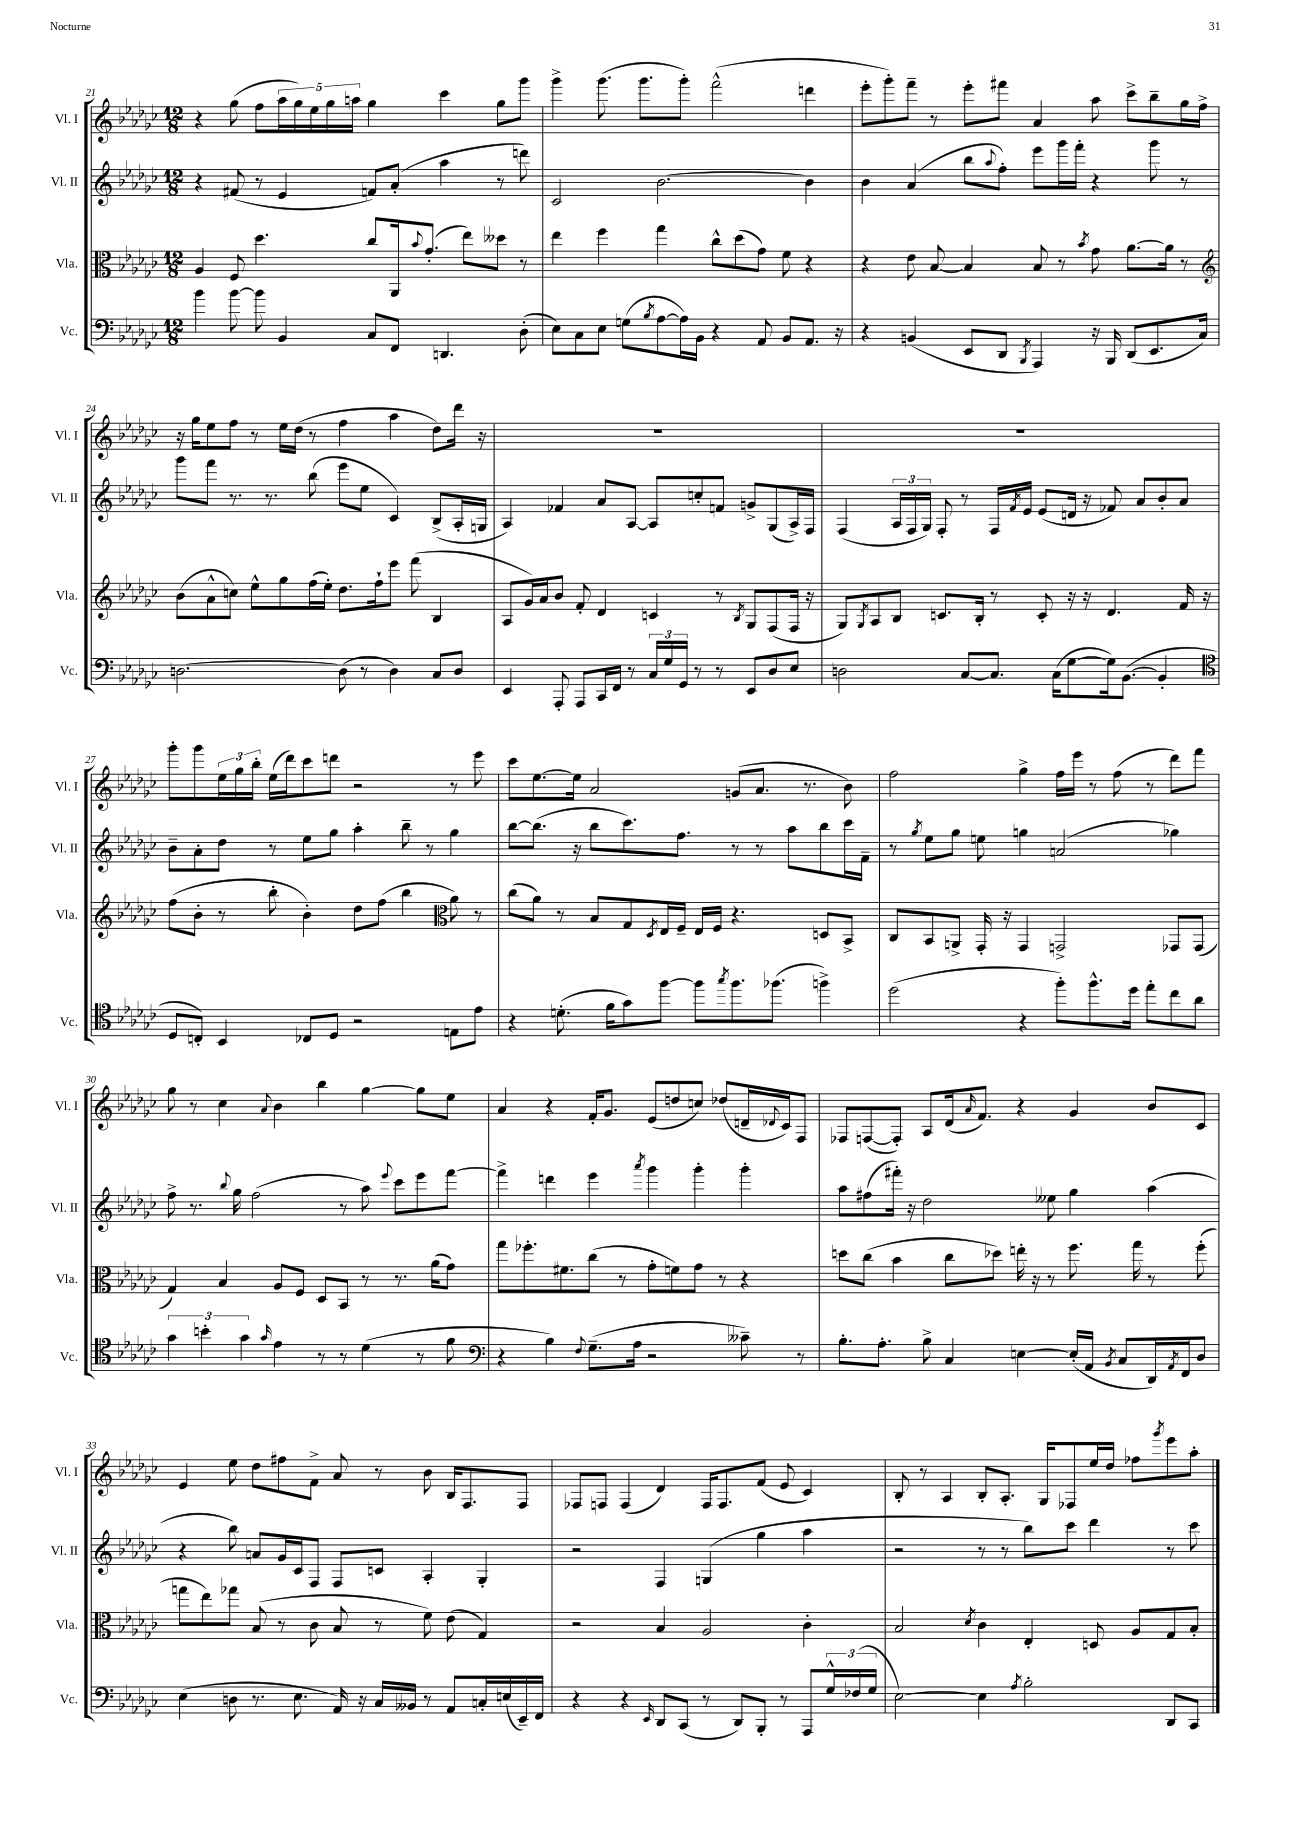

**kern	**kern	**kern	**kern
*staff4	*staff3	*staff2	*staff1
*clefF4	*clefC3	*clefG2	*clefG2
*k[b-e-a-d-g-c-]	*k[b-e-a-d-g-c-]	*k[b-e-a-d-g-c-]	*k[b-e-a-d-g-c-]
*M12/8	*M12/8	*M12/8	*M12/8
4b-	4A-	4r	4r
[8b-	8F	(8f#	(8gg-
8b-]	4.dd-	8r	8ff
4BB-	.	4e-	20aa-
.	.	.	20gg-)
.	.	.	20ee-
.	.	.	20gg-
.	.	.	20aa
8C-	8cc-	8f)	4gg-
8FF	16AA-	(8a-'	.
.	8qqb-	.	.
.	(8.g-'	.	.
4.DD	.	4aa-	4ccc-
.	8ee-)	.	.
.	8dd--	8r	8gg-
(8D-'	8r	8ddd)	8ggg-
=	=	=	=
8E-)	4ee-	2c-	4ggg-^
8C-	.	.	.
8E-	4ff	.	(8.ggg-
(8G	.	.	.
.	.	.	8.ggg-
8qB-	.	.	.
[8A-	4gg-	[2.b-	.
16A-])	.	.	8ggg-')
16BB-	.	.	.
4r	8cc-^^	.	(2fff^^
.	(8dd-	.	.
8AA-	8g-)	.	.
8BB-	8f	.	.
8.AA-	4r	4b-]	4ddd
16r	.	.	.
=	=	=	=
4r	4r	4b-	8eee-'
.	.	.	8ggg-')
(4BB	8e-	(4a-	8fff~
.	[8B-	.	8r
8EE-	4B-]	8bb-	8eee-'
.	.	8qqaa-	.
8DD-	.	8ff')	8fff#
8qBBB-	.	.	.
4AAA-)	8B-	8eee-	4a-
.	8r	16ggg-	.
.	.	16fff'	.
.	8qb-	.	.
16r	8g-	4r	8aa-
16BBB-	.	.	.
(8DD-	[8.a-	.	8ccc-^
8.EE-	.	8ggg-	8bb-~
.	16a-]	.	.
.	8r	8r	16gg-
16C-)	.	.	16ff^
=	=	=	=
*	*clefG2	*	*
[2.D	(8b-	8ggg-	16r
.	.	.	16gg-
.	8a-^^	8fff	8ee-
.	8cc)	8.r	8ff
.	8ee-^^	.	8r
.	.	8.r	.
.	8gg-	.	16ee-
.	.	.	(16dd-
.	(16ff	(8bb-	8r
.	16ee-')	.	.
(8D]	8.dd-	8eee-	4ff
8r	.	8ee-	.
.	16ff`	.	.
4D)	8eee-	4c-)	4aa-
.	(8fff	.	.
8C-	4B-	(8B-^	8dd-)
8D	.	16A-'	16ddd-
.	.	16G	16r
=	=	=	=
4EE-	8A-	4A-)	1.r
.	16g-)	.	.
.	16a-	.	.
8AAA-'	8b-	4f-	.
8AAA-	8f'	.	.
16CC-	4d-	8a-	.
16FF	.	.	.
8r	.	[8A-	.
24C-	4c	8A-]	.
24G-	.	.	.
24GG-	.	.	.
8r	.	8cc'	.
8r	8r	8f	.
.	8qB-	.	.
8EE-	8G-	8g^	.
8D-	(8F	(8G-	.
8E-	16F	16A-^)	.
.	16r	16F	.
=	=	=	=
2D	8G-)	(4F	1.r
.	8qG-	.	.
.	8A-	.	.
.	8B-	24A-	.
.	.	24F	.
.	.	24G-)	.
.	8.c	8F'	.
[8C-	.	8r	.
.	16B-'	.	.
8.C-]	8r	16F	.
.	.	8qf	.
.	.	16e-	.
.	8c'	(8e-	.
(16C-	.	.	.
[8G-	16r	16d	.
.	16r	16r	.
16G-])	4.d-	8f-)	.
([8.BB-	.	.	.
.	.	8a-	.
4BB-']	.	8b-'	.
.	16f	8a-	.
.	16r	.	.
=	=	=	=
*clefC4	*	*	*
8D-	(8ff	8b-~	8ggg-'
8C')	8b-'	8a-'	8ggg-
4BB-	8r	8dd-	24ee-
.	.	.	24gg-
.	.	.	24bb-'
.	8bb-'	8r	(16ee-
.	.	.	16ddd-)
8C-	4b-')	8ee-	8ccc-
8D-	.	8gg-	8ddd
2r	8dd-	4aa-'	2r
.	(8ff	.	.
.	4bb-	8bb-~	.
.	.	8r	.
*	*clefC3	*	*
8E	8a-)	4gg-	8r
8e-	8r	.	8eee-
=	=	=	=
4r	(8cc-	[8bb-	8ccc-
.	8a-)	(8.bb-]	[8.ee-
(8.d'	8r	.	.
.	.	16r	16ee-]
.	8B-	8bb-	2a-
16f	.	.	.
8g-)	8G-	8.ccc-)	.
.	8qD-	.	.
[8ff	16E-	.	.
.	16F~	8.ff	.
8ff]	16E-	.	.
.	16F	.	.
8qgg-	.	.	.
8.ff	4.r	8r	(8g
.	.	8r	8.a-
(8.ff-	.	.	.
.	.	8aa-	.
.	.	.	8.r
4ff^)	8D	8bb-	.
.	8BB-^	16ccc-	8b-)
.	.	16f~	.
=	=	=	=
(2dd-	8C-	8r	2ff
.	.	8qgg-	.
.	8BB-	8ee-	.
.	8AA^	8gg-	.
.	16GG-'	8ee	.
.	16r	.	.
4r	4GG-	4gg	4gg-^
8ff')	2GG^	(2a	16ff
.	.	.	16eee-
8.ff^^	.	.	8r
.	.	.	(8ff
16dd-	.	.	.
8ee-'	.	.	8r
8cc-	8GG-	4gg-)	8ddd-)
8a-	(8GG-	.	8fff
=	=	=	=
6g-	4G-)	8ff^	8gg-
.	.	8.r	8r
6b'	.	.	.
.	4B-	.	4cc-
.	.	8qqbb-	.
.	.	16gg-	.
6g-	.	.	.
.	.	(2ff	.
16qqg-	.	.	8qqa-
4e-	8A-	.	4b-
.	8F	.	.
8r	8D-	.	4bb-
8r	8BB-	8r	.
(4d-	8r	8aa-)	[4gg-
.	.	8qqeee-	.
.	8.r	8ccc-	.
8r	.	8eee-	8gg-]
.	(16a-	.	.
8f	8g-)	[8fff	8ee-
=	=	=	=
*clefF4	*	*	*
4r	8gg-	4fff^]	4a-
.	8.ff-'	.	.
4B-)	.	4ddd	4r
.	8.f#	.	.
8qqF	.	.	.
(8.G-~	(8cc-	4eee-	16f'
.	.	.	8.g-
.	8r	.	.
16A-	.	.	.
.	.	8qaaa-	.
2r	8g-'	4ggg-	(8e-
.	8f)	.	8dd
.	8g-	4ggg-'	8cc)
.	8r	.	(8dd-
8c--~)	4r	4ggg-'	16d~
.	.	.	8qqd-
.	.	.	16c-)
8r	.	.	8F
=	=	=	=
8.B-'	8dd	8aa-	8F-
.	(8cc-	(8ff#	([8F
8.A-'	.	.	.
.	4b-	16fff#')	8F'])
.	.	16r	.
8B-^	.	2dd-	8A-
4C-	8cc-	.	(16d-
.	.	.	16qqa-
.	.	.	8.f)
.	8dd-)	.	.
[4E	16ee'	.	4r
.	16r	.	.
.	8r	8ee--	.
(16E']	8.ff	4gg-	4g-
16AA-	.	.	.
8qBB-	.	.	.
8C-	.	.	.
.	16gg-	.	.
16DD-)	8r	(4aa-	8b-
8qAA-	.	.	.
16FF	.	.	.
8D-	(8ff'	.	8c-
=	=	=	=
(4E-	8gg	4r	4e-
.	8ee-)	.	.
8D	8gg-	8bb-)	8ee-
8.r	(8B-	8a	8dd-
.	8r	16g-	8ff#
8.E-	.	16c-	.
.	8c-	8F	8f^
16AA-)	8B-	8F	8a-
16r	.	.	.
16C-	8r	8c	8r
16BB--	.	.	.
8r	8f)	4A-'	8b-
8AA-	(8e-	.	16B-
.	.	.	8.F
16C'	4G-)	4G-'	.
(16E	.	.	.
16EE-~)	.	.	8F
16FF	.	.	.
=	=	=	=
4r	2r	2r	8F-
.	.	.	8F
4r	.	.	(4F
16qqEE-	.	.	.
8DD-	4B-	4F	4d-)
(8CC-	.	.	.
8r	2A-	(4G	16F
.	.	.	8.F
8DD-)	.	.	.
8BBB-'	.	4gg-	(8f
8r	.	.	8e-
8AAA-	4c-'	4aa-	4c-)
24G-^^	.	.	.
(24F-	.	.	.
24G-	.	.	.
=	=	=	=
[2E-)	2B-	2r	8B-'
.	.	.	8r
.	.	.	4A-
.	8qd-	.	.
4E-]	4c-	8r	8B-'
.	.	8r	8.A-'
8qA-	.	.	.
2B-'	4E-'	8bb-)	.
.	.	.	16G-
.	.	8ccc-	8F-
.	8D	4ddd-	16ee-
.	.	.	16dd-
.	8A-	.	8ff-
.	.	.	8qggg-
8DD-	8G-	8r	8eee-
8CC-	8B-'	8ccc-	8aa-'
==	==	==	==
*-	*-	*-	*-
